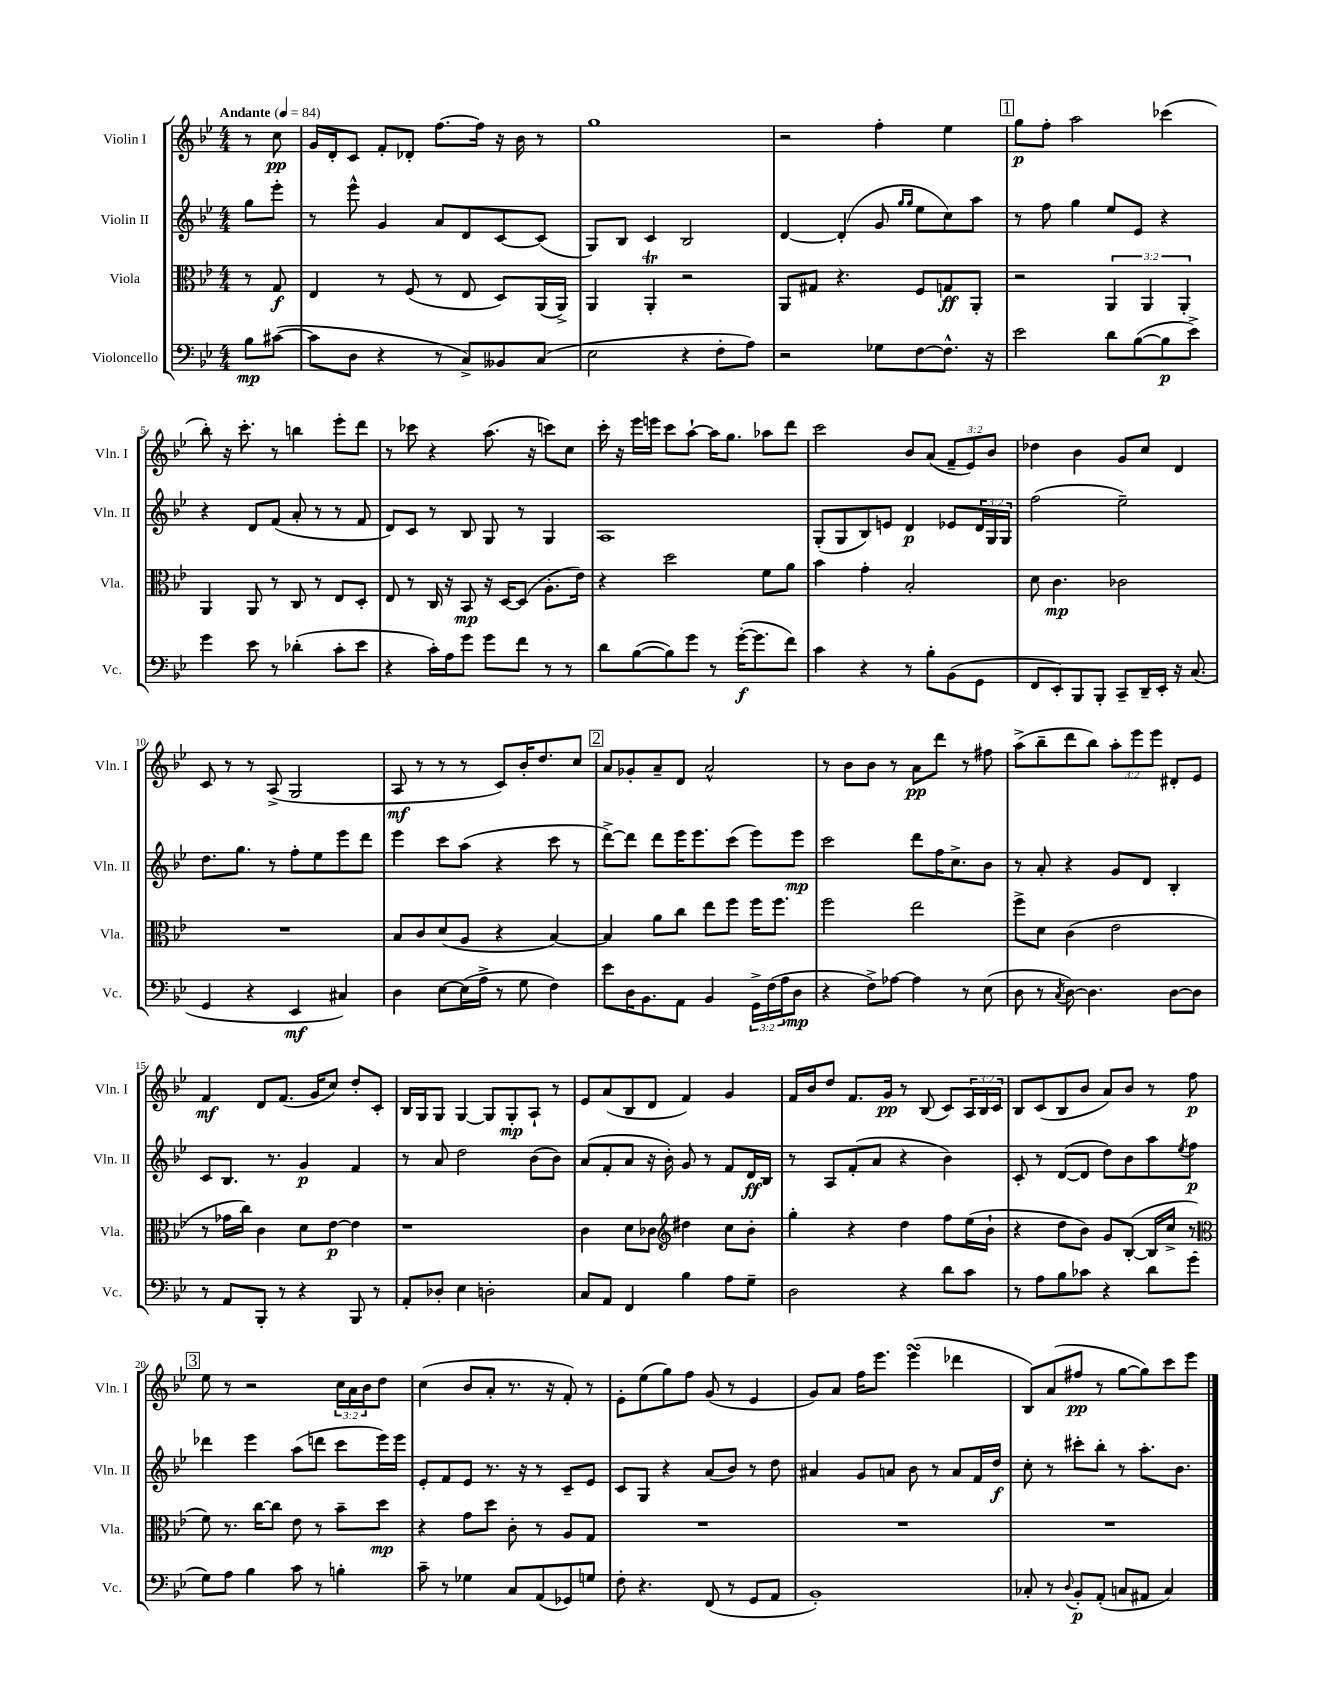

**kern	**dynam	**kern	**dynam	**kern	**dynam	**kern	**dynam
*part4	*part4	*part3	*part3	*part2	*part2	*part1	*part1
*staff4	*staff4	*staff3	*staff3	*staff2	*staff2	*staff1	*staff1
*I"Violoncello	*	*I"Viola	*	*I"Violin II	*	*I"Violin I	*
*I'Vc.	*	*I'Vla.	*	*I'Vln. II	*	*I'Vln. I	*
*clefF4	*	*clefC3	*	*clefG2	*	*clefG2	*
*k[b-e-]	*	*k[b-e-]	*	*k[b-e-]	*	*k[b-e-]	*
*M4/4	*	*M4/4	*	*M4/4	*	*M4/4	*
*MM84	*	*MM84	*	*MM84	*	*MM84	*
=	=	=	=	=	=	=	=
!	!	!	!	!	!	!LO:TX:a:B:t=Andante	!
8B-\L	mp	8r	.	8gg\L	.	8r	.
([8c#X\J	.	8G/	f	8eee-'\J	.	8cc\	pp
=1	=1	=1	=1	=1	=1	=1	=1
8c#\L]	.	4E-/	.	8r	.	16g/LL	.
.	.	.	.	.	.	16d'/J	.
8D\J	.	.	.	8eee-^^\	.	8c/J	.
4r	.	8r	.	4g/	.	8f'/L	.
.	.	(8F/	.	.	.	8d-X'/J	.
8r	.	8r	.	8a/L	.	[8.ff\L	.
8C^/L)	.	8E-/	.	8d/	.	.	.
.	.	.	.	.	.	16ff\Jk]	.
8BB--X/	.	8D/L)	.	[8c/	.	16r	.
.	.	.	.	.	.	16b-\	.
(8C/J	.	(16AA/L	.	(8c/J]	.	8r	.
.	.	16AA^/JJ)	.	.	.	.	.
=2	=2	=2	=2	=2	=2	=2	=2
2E-\	.	4AA/	.	8G/L)	.	1gg	.
.	.	.	.	8B-/J	.	.	.
.	.	4AAt'/	.	4c/	.	.	.
4r	.	2r	.	2B-/	.	.	.
8F'\L	.	.	.	.	.	.	.
8A\J)	.	.	.	.	.	.	.
=3	=3	=3	=3	=3	=3	=3	=3
2r	.	8AA/L	.	[4d/	.	2r	.
.	.	8G#X/J	.	.	.	.	.
.	.	4.r	.	(4d'/]	.	.	.
8G-X\L	.	.	.	8g/	.	4ff'\	.
.	.	.	.	16qqgg/LL	.	.	.
.	.	.	.	16qqgg/JJ	.	.	.
[8F\	.	8F/L	.	8ee-\L	.	.	.
8.F^^\J]	.	8Gn/	ff	8cc\)	.	4ee-\	.
.	.	8AA'/J	.	8aa\J	.	.	.
16r	.	.	.	.	.	.	.
!!LO:REH:place=s1:t=1
=4	=4	=4	=4	=4	=4	=4	=4
2e-\	.	2r	.	8r	.	8gg\L	p
.	.	.	.	8ff\	.	8ff'\J	.
.	.	.	.	4gg\	.	2aa\	.
8d\L	.	6AA/	.	8ee-/L	.	.	.
([8B-\	.	.	.	8e-/J	.	.	.
.	.	6AA/	.	.	.	.	.
8B-\]	p	.	.	4r	.	(4ccc-X\	.
.	.	6AA'/	.	.	.	.	.
8e-^\J)	.	.	.	.	.	.	.
!!LO:LB:g=z
=5	=5	=5	=5	=5	=5	=5	=5
4g\	.	4AA/	.	4r	.	8bb-'\)	.
.	.	.	.	.	.	16r	.
.	.	.	.	.	.	8.ccc'\	.
8e-\	.	8AA/	.	8d/L	.	.	.
8r	.	8r	.	(8f/J	.	8r	.
(4d-X'\	.	8C/	.	8a'/	.	4bbn\	.
.	.	8r	.	8r	.	.	.
8c'\L	.	8E-/L	.	8r	.	8eee-'\L	.
8e-\J	.	8D'/J	.	8f/	.	8ddd\J	.
=6	=6	=6	=6	=6	=6	=6	=6
4r	.	8E-/	.	8d/L)	.	8r	.
.	.	8r	.	8c/J	.	8ccc-X\	.
16c'\LL)	.	16C/	.	8r	.	4r	.
16A\J	.	16r	.	.	.	.	.
8g\J	.	8BB-/	mp	8B-/	.	.	.
8g\L	.	16r	.	8G/	.	(8.aa\	.
.	.	[16D/KL	.	.	.	.	.
8f\J	.	(8D/J]	.	8r	.	.	.
.	.	.	.	.	.	16r	.
8r	.	8.A'\L	.	4G/	.	8cccn\L)	.
8r	.	.	.	.	.	8cc\J	.
.	.	16e-\Jk)	.	.	.	.	.
=7	=7	=7	=7	=7	=7	=7	=7
8d\L	.	4r	.	1A	.	16ccc'\	.
.	.	.	.	.	.	16r	.
([8B-\	.	.	.	.	.	16eee-\LL	.
.	.	.	.	.	.	16eeen\JJ	.
8B-\])	.	2dd\	.	.	.	8ccc\L	.
8g\J	.	.	.	.	.	[8aa`\J	.
8r	.	.	.	.	.	16aa\KL]	.
.	.	.	.	.	.	8.gg\J	.
([16g'\KL	f	.	.	.	.	.	.
8.g\]	.	.	.	.	.	.	.
.	.	8f\L	.	.	.	8aa-X\L	.
8f\J)	.	8a\J	.	.	.	8ddd\J	.
=8	=8	=8	=8	=8	=8	=8	=8
4c\	.	4b-\	.	(8G'/L	.	2ccc\	.
.	.	.	.	8G/	.	.	.
4r	.	4g'\	.	8B-/)	.	.	.
.	.	.	.	8en/J	.	.	.
8r	.	2B-'/	.	4d/	p	8b-/L	.
8B-'\L	.	.	.	.	.	(8a/J	.
(8BB-\	.	.	.	8e-X/L	.	12f~/L	.
.	.	.	.	.	.	12e-/)	.
8GG\J	.	.	.	24d/L	.	.	.
.	.	.	.	24G/	.	12b-/J	.
.	.	.	.	24G/JJ	.	.	.
=9	=9	=9	=9	=9	=9	=9	=9
8FF/L	.	8d\	.	(2ff\	.	4dd-X\	.
8EE-'/)	.	4.c\	mp	.	.	.	.
8BBB-/	.	.	.	.	.	4b-\	.
8BBB-'/J	.	.	.	.	.	.	.
8CC~/L	.	2c-X\	.	2ee-~\)	.	8g/L	.
16DD~/L	.	.	.	.	.	8cc/J	.
16EE-'/JJ	.	.	.	.	.	.	.
16r	.	.	.	.	.	4d/	.
(8.C/	.	.	.	.	.	.	.
!!LO:LB:g=z
=10	=10	=10	=10	=10	=10	=10	=10
4GG/	.	1r	.	8.dd\L	.	8c/	.
.	.	.	.	.	.	8r	.
.	.	.	.	8.gg\J	.	.	.
4r	.	.	.	.	.	8r	.
.	.	.	.	8r	.	(8A^/	.
4EE-/	mf	.	.	8ff'\L	.	2G/	.
.	.	.	.	8ee-\	.	.	.
4C#X/)	.	.	.	8eee-\	.	.	.
.	.	.	.	8ddd\J	.	.	.
=11	=11	=11	=11	=11	=11	=11	=11
4D\	.	8B-/L	.	4eee-\	.	8A/	mf
.	.	8c/	.	.	.	8r	.
[8E-\L	.	(8d/	.	8ccc\L	.	8r	.
(16E-\L]	.	8A/J	.	(8aa\J	.	8r	.
16A^\JJ	.	.	.	.	.	.	.
8r	.	4r	.	4r	.	8c/L)	.
8G\	.	.	.	.	.	16b-'/K	.
.	.	.	.	.	.	8.dd/	.
4F\)	.	[4B-/)	.	8ccc\	.	.	.
.	.	.	.	8r	.	8cc/J	.
!!LO:REH:place=s1:t=2
=12	=12	=12	=12	=12	=12	=12	=12
8e-\L	.	4B-/]	.	[8ddd^\L)	.	8a/L	.
16D\K	.	.	.	8ddd\J]	.	8g-X'/	.
8.BB-\	.	.	.	.	.	.	.
.	.	8a\L	.	8ddd\L	.	8a~/	.
8AA\J	.	8cc\J	.	16eee-\K	.	8d/J	.
.	.	.	.	8.eee-\	.	.	.
4BB-/	.	8ee-\L	.	.	.	2a^^/	.
.	.	8ff\J	.	(8ccc\J	.	.	.
24GG^\LL	.	16ff\KL	.	8eee-\L)	.	.	.
(24F\	.	.	.	.	.	.	.
.	.	8.ff\J	.	.	.	.	.
24A\J	.	.	.	.	.	.	.
8D\J	mp	.	.	8eee-\J	mp	.	.
=13	=13	=13	=13	=13	=13	=13	=13
4r	.	2ff\	.	2ccc\	.	8r	.
.	.	.	.	.	.	8b-\L	.
8F^\L)	.	.	.	.	.	8b-\J	.
[8A-X\J	.	.	.	.	.	8r	.
4A-\]	.	2ee-\	.	8ddd\L	.	8a\L	pp
.	.	.	.	16ff\K	.	8ddd\J	.
.	.	.	.	8.cc^\	.	.	.
8r	.	.	.	.	.	8r	.
(8E-\	.	.	.	8b-\J	.	8ff#X\	.
=14	=14	=14	=14	=14	=14	=14	=14
8D\	.	8ff^\L	.	8r	.	(8aa^\L	.
8r	.	8d\J	.	8a'/	.	8bb-~\	.
8qC/	.	.	.	.	.	.	.
[8D\)	.	(4c\	.	4r	.	8ddd\	.
4.D\]	.	.	.	.	.	8bb-\J)	.
.	.	2e-\	.	8g/L	.	12aa'\L	.
.	.	.	.	.	.	12eee-\	.
.	.	.	.	8d/J	.	.	.
.	.	.	.	.	.	12eee-\J	.
[8D\L	.	.	.	4B-'/	.	8d#X'/L	.
8D\J]	.	.	.	.	.	8e-/J	.
!!LO:LB:g=z
=15	=15	=15	=15	=15	=15	=15	=15
8r	.	8r	.	8c/L	.	4f/	mf
8AA/L	.	16g-X\LL	.	8.B-/J	.	.	.
.	.	16cc\JJ)	.	.	.	.	.
8BBB-'/J	.	4c\	.	.	.	8d/L	.
.	.	.	.	8.r	.	.	.
8r	.	.	.	.	.	(8.f/J	.
4r	.	8d\L	.	4g/	p	.	.
.	.	.	.	.	.	16g/KL	.
.	.	[8e-\J	p	.	.	8cc/J)	.
8BBB-/	.	4e-\]	.	4f/	.	8dd'/L	.
8r	.	.	.	.	.	8c'/J	.
=16	=16	=16	=16	=16	=16	=16	=16
8AA'/L	.	1r	.	8r	.	16B-/LL	.
.	.	.	.	.	.	16G/J	.
8D-X'/J	.	.	.	8a/	.	8G/J	.
4E-\	.	.	.	2dd\	.	[4G/	.
2Dn'\	.	.	.	.	.	8G/L]	.
.	.	.	.	.	.	8G'/	mp
.	.	.	.	(8b-\L	.	8A`/J	.
.	.	.	.	8b-\J)	.	8r	.
=17	=17	=17	=17	=17	=17	=17	=17
8C/L	.	4c\	.	(8a/L	.	8e-/L	.
8AA/J	.	.	.	8f'/	.	(8a/	.
4FF/	.	8d\L	.	8a/J	.	8B-/	.
.	.	8c-X\J	.	16r	.	8d/J	.
.	.	.	.	16b-'\)	.	.	.
*	*	*clefG2	*	*	*	*	*
4B-\	.	4dd#X\	.	8g/	.	4f/)	.
.	.	.	.	8r	.	.	.
8A\L	.	8cc\L	.	8f/L	.	4g/	.
8G~\J	.	8b-'\J	.	16d/L	ff	.	.
.	.	.	.	16B-/JJ	.	.	.
=18	=18	=18	=18	=18	=18	=18	=18
2D\	.	4gg'\	.	8r	.	16f/LL	.
.	.	.	.	.	.	16b-/J	.
.	.	.	.	8A/L	.	8dd/J	.
.	.	4r	.	(8f'/	.	8.f/L	.
.	.	.	.	8a/J	.	.	.
.	.	.	.	.	.	16g/Jk	pp
4r	.	4dd\	.	4r	.	8r	.
.	.	.	.	.	.	(8B-/	.
8d\L	.	8ff\L	.	4b-\)	.	8c/L)	.
8c\J	.	(16ee-\L	.	.	.	24A/L	.
.	.	.	.	.	.	24B-/	.
.	.	16b-`\JJ	.	.	.	.	.
.	.	.	.	.	.	24c/JJ	.
=19	=19	=19	=19	=19	=19	=19	=19
8r	.	4r	.	8c'/	.	8B-/L	.
8A\L	.	.	.	8r	.	(8c/	.
8B-\	.	8dd\L	.	([8d/L	.	8B-/	.
8c-X\J	.	8b-\J)	.	8d/J]	.	8b-/J	.
4r	.	8g/L	.	8dd\L)	.	8a/L)	.
.	.	([8B-'/J	.	8b-\	.	8b-/J	.
8d\L	.	16B-/LL]	.	8aa\	.	8r	.
.	.	16cc^/JJ	.	.	.	.	.
.	.	.	.	8qee-/	.	.	.
(8g\J	.	8r	.	8ff\J	p	8ff\	p
!!LO:LB:g=z
!!LO:REH:place=s1:t=3
=20	=20	=20	=20	=20	=20	=20	=20
*	*	*clefC3	*	*	*	*	*
8G\L)	.	8f\)	.	4ddd-X\	.	8ee-\	.
8A\J	.	8.r	.	.	.	8r	.
4B-\	.	.	.	4eee-\	.	2r	.
.	.	[16cc\KL	.	.	.	.	.
.	.	8cc\J]	.	.	.	.	.
8c\	.	8e-\	.	(8aa\L	.	.	.
8r	.	8r	.	8dddn\J	.	.	.
4Bn'\	.	8b-~\L	.	8ccc\L	.	24cc\LL	.
.	.	.	.	.	.	24a\	.
.	.	.	.	.	.	24b-\J	.
.	.	8dd\J	mp	16eee-\L)	.	8dd\J	.
.	.	.	.	16eee-\JJ	.	.	.
=21	=21	=21	=21	=21	=21	=21	=21
8c~\	.	4r	.	8e-'/L	.	(4cc\	.
8r	.	.	.	8f/	.	.	.
4G-X\	.	8g\L	.	8e-/J	.	8b-/L	.
.	.	8dd\J	.	8.r	.	8a'/J	.
8C/L	.	8c'\	.	.	.	8.r	.
.	.	.	.	16r	.	.	.
(8AA/	.	8r	.	8r	.	.	.
.	.	.	.	.	.	16r	.
8GG-X/)	.	8A/L	.	8c~/L	.	8f'/)	.
8Gn/J	.	8G/J	.	8e-/J	.	8r	.
=22	=22	=22	=22	=22	=22	=22	=22
8F'\	.	1r	.	8c/L	.	8e-'\L	.
4.r	.	.	.	8G/J	.	(8ee-\	.
.	.	.	.	4r	.	8gg\)	.
.	.	.	.	.	.	8ff\J	.
(8FF/	.	.	.	(8a/L	.	(8g/	.
8r	.	.	.	8b-/J)	.	8r	.
8GG/L	.	.	.	8r	.	4e-/	.
8AA/J	.	.	.	8dd\	.	.	.
=23	=23	=23	=23	=23	=23	=23	=23
1BB-')	.	1r	.	4a#X/	.	8g/L)	.
.	.	.	.	.	.	8a/J	.
.	.	.	.	8g/L	.	16ff\KL	.
.	.	.	.	.	.	8.eee-\J	.
.	.	.	.	8an/J	.	.	.
.	.	.	.	8b-\	.	(4eee-sSSs\	.
.	.	.	.	8r	.	.	.
.	.	.	.	8a/L	.	4ddd-X\	.
.	.	.	.	16f/L	.	.	.
.	.	.	.	16dd/JJ	f	.	.
=24	=24	=24	=24	=24	=24	=24	=24
8C-X'/	.	1r	.	8cc'\	.	8B-/L)	.
8r	.	.	.	8r	.	(8a/	.
8qqD/	.	.	.	.	.	.	.
8BB-'/L	p	.	.	8ccc#X'\L	.	8ff#X/J	pp
(8AA'/J	.	.	.	8bb-'\J	.	8r	.
8Cn/L	.	.	.	8r	.	[8gg\L	.
8AA#X/J	.	.	.	8.aa'\L	.	8gg\])	.
4C/)	.	.	.	.	.	8ccc\	.
.	.	.	.	8.b-\J	.	.	.
.	.	.	.	.	.	8eee-\J	.
==	==	==	==	==	==	==	==
*-	*-	*-	*-	*-	*-	*-	*-
